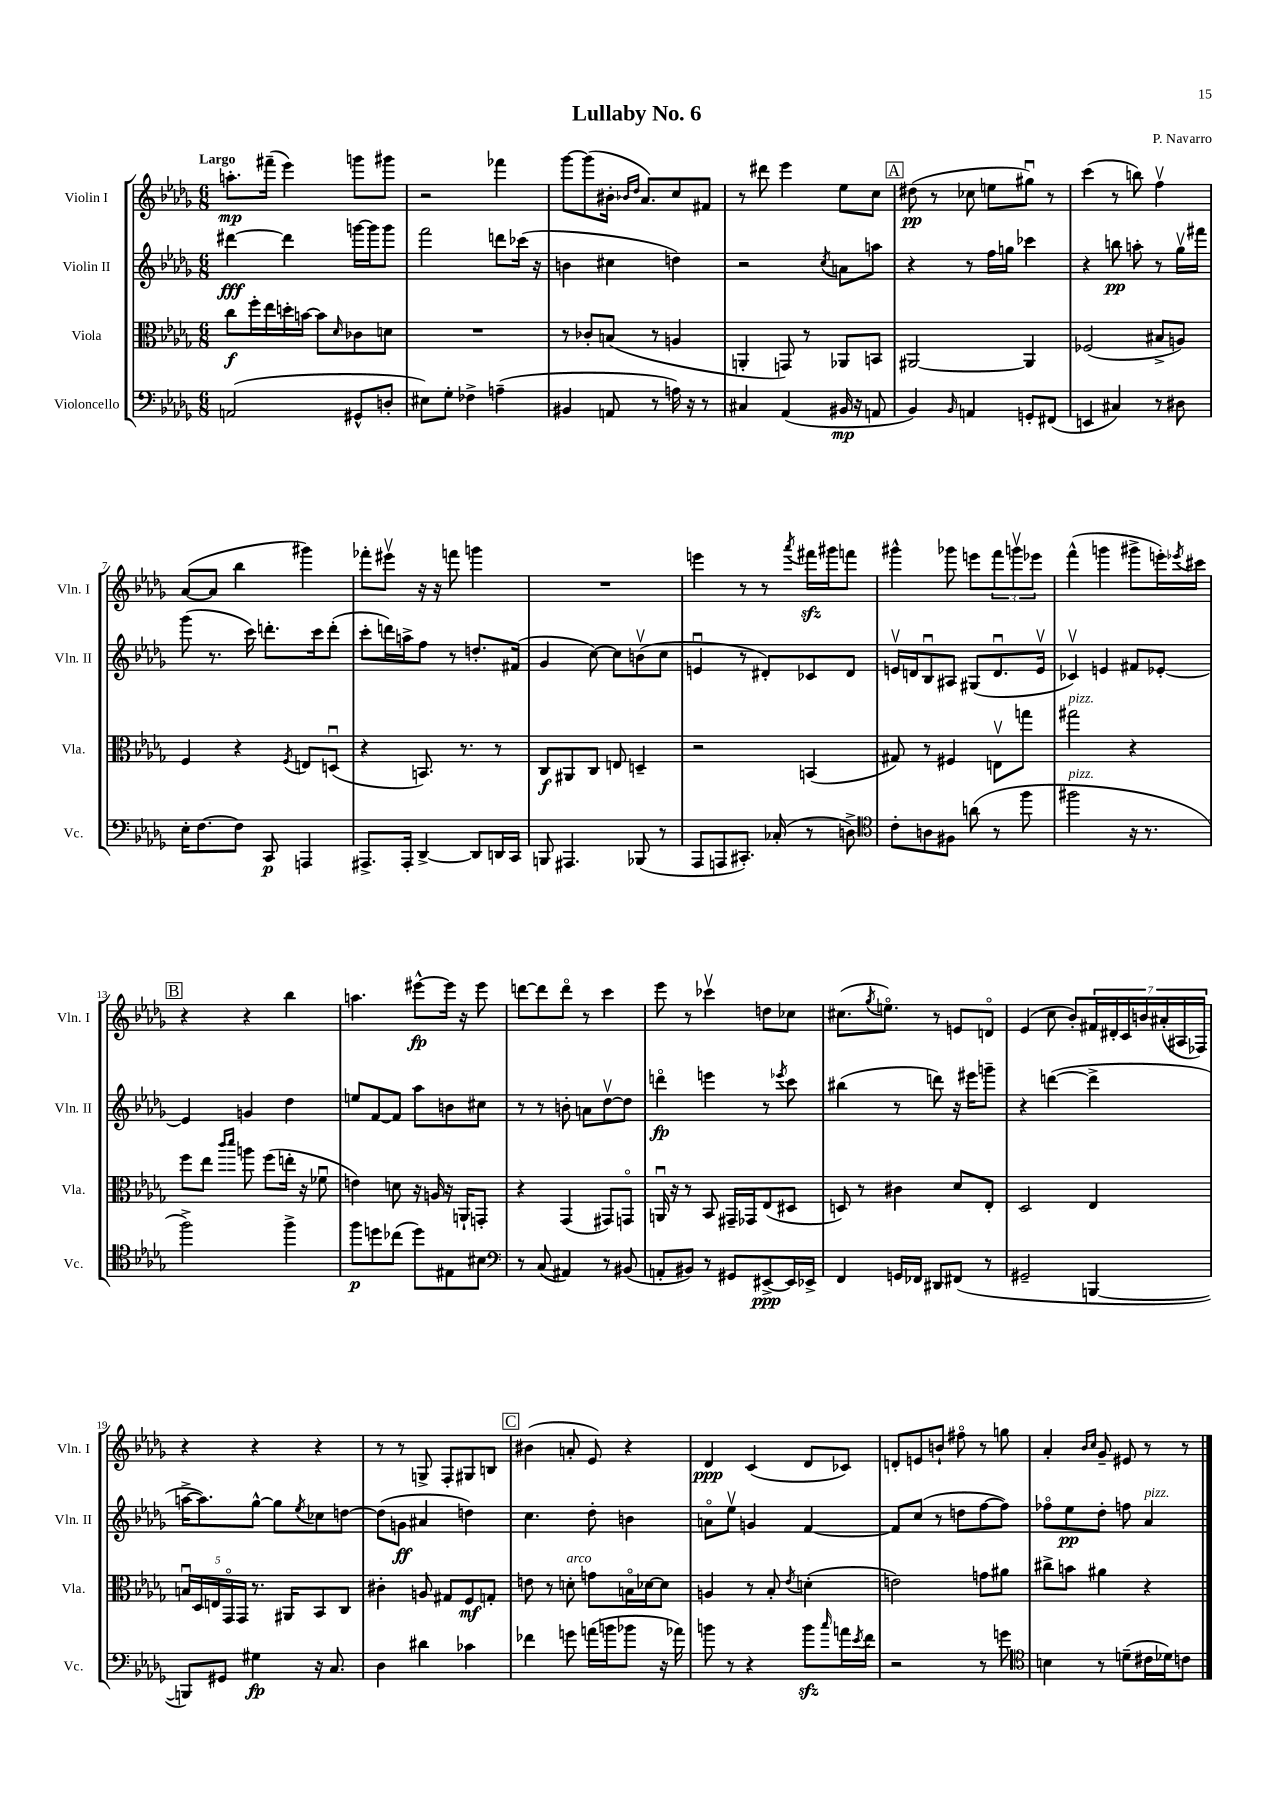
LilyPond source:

\header { title = "Lullaby No. 6" composer = "P. Navarro" }
<<
\new StaffGroup <<
\new Staff = "s0" \with { instrumentName = "Violin I" shortInstrumentName = "Vln. I" } {
    \clef treble \key des \major \numericTimeSignature \time 6/8 \tempo "Largo"
    a''8.-.\mp fis'''16--( ees'''4) g'''8 gis'''8 |
    r2 fes'''4 |
    ges'''8~ ges'''8( bis'16-. \grace { bes'16 des''16 } aes'8.) c''8 fis'8 |
    r8 dis'''8 ees'''4 ees''8 c''8 |
    \mark \markup { \box "A" } dis''8\pp( r8 ces''8 e''8 gis''8\downbow) r8 |
    c'''4( r8 b''8) f''4\upbow |
    aes'8~( aes'8 bes''4 gis'''4) |
    fes'''8-. eis'''8\upbow r16 r16 f'''8 g'''4 |
    R2. |
    e'''4 r8 r8 \acciaccatura { aes'''8 } fis'''16\sfz gis'''16 f'''8 |
    gis'''4-^ ges'''8 e'''8 \tuplet 3/2 { f'''8 g'''8\upbow ees'''8 } |
    f'''4-^( g'''4 gis'''8-> e'''16-.) \acciaccatura { ees'''8 } cis'''16 |
    \mark \markup { \box "B" } r4 r4 bes''4 |
    a''4. eis'''8~-^\fp eis'''16 r16 eis'''8 |
    d'''8~ d'''8 d'''8\flageolet r8 c'''4 |
    ees'''8 r8 ces'''4\upbow d''8 ces''8 |
    cis''8.( \acciaccatura { ges''8 } e''8.\flageolet) r8 e'8 d'8\flageolet |
    ees'4( c''8 bes'8-.) \tuplet 7/4 { fis'16 dis'16-. c'16 b'16 ais'16-.( ais16 fes16) } |
    r4 r4 r4 |
    r8 r8 g8-> f8-. gis8 b8 |
    \mark \markup { \box "C" } bis'4( a'8-. ees'8) r4 |
    des'4\ppp c'4( des'8 ces'8) |
    d'8-. e'8 b'8-! fis''8\flageolet r8 g''8 |
    aes'4-. \grace { bes'16 c''16 } ges'8-- eis'8 r8 r8 \bar "|." |
}
\new Staff = "s1" \with { instrumentName = "Violin II" shortInstrumentName = "Vln. II" } {
    \clef treble \key des \major \numericTimeSignature \time 6/8
    dis'''4~\fff dis'''4 g'''16~ g'''16 g'''8 |
    f'''2 d'''8 ces'''16( r16 |
    b'4 cis''4 d''4) |
    r2 \acciaccatura { c''8 } a'8 a''8 |
    \mark \markup { \box "A" } r4 r8 f''16 g''16 ces'''4 |
    r4 b''8\pp a''8-. r8 ges''16\upbow fis'''16 |
    ges'''8( r8. c'''16) d'''8.-. c'''16 d'''8-.( |
    c'''8-. d'''16) a''16-> f''8 r8 d''8.-. fis'16( |
    ges'4 c''8~) c''8 b'8\upbow( c''8 |
    e'4\downbow r8 dis'8-.) ces'8 dis'8 |
    e'16\upbow d'16 bes8\downbow ais8 gis8( d'8.\downbow e'16\upbow |
    ces'4\upbow) e'4 fis'8 ees'8~-. |
    \mark \markup { \box "B" } ees'4 g'4 des''4 |
    e''8 f'8~ f'8 aes''8 b'8 cis''8 |
    r8 r8 b'8-. a'8 des''8~\upbow des''8 |
    d'''4\flageolet\fp e'''4 r8 \acciaccatura { ees'''8 } c'''8 |
    bis''4( r8 d'''8) r16 eis'''16 g'''8-- |
    r4 d'''4~( d'''4-> |
    a''16~-> a''8.) ges''8~-^ ges''8 \acciaccatura { ees''8 } ces''8 d''8~ |
    d''8( g'8\ff ais'4 d''4) |
    \mark \markup { \box "C" } c''4. des''8-. b'4 |
    a'8\flageolet ees''8\upbow g'4 f'4~ |
    f'8 c''8( r8 d''8 f''8~ f''8) |
    fes''8\flageolet ees''8\pp des''8-. f''8 aes'4^\markup { \italic "pizz." } \bar "|." |
}
\new Staff = "s2" \with { instrumentName = "Viola" shortInstrumentName = "Vla." } {
    \clef alto \key des \major \numericTimeSignature \time 6/8
    c''8\f f''16-. ees''16 d''16-. b'16~ b'8 \grace { des'16 } ces'8 d'8 |
    R2. |
    r8 ces'8-. b8( r8 a4 |
    a,4-. g,8) r8 aes,8 b,8 |
    \mark \markup { \box "A" } ais,2~ ais,4 |
    fes2( bis8-> a8) |
    f4 r4 \acciaccatura { f8 } e8 d8\downbow( |
    r4 b,8.) r8. r8 |
    c8\f ais,8 c8 e8 d4-- |
    r2 b,4( |
    gis8) r8 fis4 e8\upbow g''8 |
    gis''2^\markup { \italic "pizz." } r4 |
    \mark \markup { \box "B" } f''8 ees''8 \grace { c'''16 des'''16 } a''8 f''8( e''16-. r16 fes'8\downbow |
    e'4) d'8 r16 a16 r16 a,16-! g,8-. |
    r4 ges,4( gis,8) g,8\flageolet |
    a,16\downbow r16 r8 bes,8 gis,16-- ges,16 ees8( dis8 |
    d8) r8 cis'4 des'8 ees8-. |
    des2 ees4 |
    \tuplet 5/4 { b16\downbow des16 e16 ges,16\flageolet ges,16 } r8. ais,16 bes,8 c8 |
    cis'4-. a8 gis8 f8\mf g8-. |
    \mark \markup { \box "C" } e'8 r8 d'8-.^\markup { \italic "arco" } g'8 b16\flageolet des'16~ des'8 |
    a4 r8 bes8-. \acciaccatura { ees'8 } d'4-.( |
    e'2) g'8 ais'8 |
    cis''8-> b'8 ais'4 r4 \bar "|." |
}
\new Staff = "s3" \with { instrumentName = "Violoncello" shortInstrumentName = "Vc." } {
    \clef bass \key des \major \numericTimeSignature \time 6/8
    a,2( gis,8-^ d8-. |
    eis8) ges8-. fes4-> a4--( |
    bis,4 a,8 r8 a16) r16 r8 |
    cis4 aes,4( bis,16\mp r16 a,8 |
    \mark \markup { \box "A" } bes,4) \grace { bes,16 } a,4 g,8-. fis,8( |
    e,4 cis4) r8 dis8 |
    ees16-. f8.~ f8 c,8\p a,,4 |
    ais,,8.-> ais,,16-. des,4~-> des,8 d,16 c,16 |
    b,,8 ais,,4. bes,,8( r8 |
    aes,,8 a,,8 cis,8.-.) ces16-.( r8 d8->) |
    \clef tenor c'8-. a8 fis8 a'8( r8 f''8 |
    fis''2^\markup { \italic "pizz." } r16 r8. |
    \mark \markup { \box "B" } f''2->) f''4-> |
    f''8\p d''8 ces''8( d''8) eis8 bis8 |
    \clef bass r8 c8( ais,4) r8 bis,8( |
    a,8-. bis,8) r8 gis,8 eis,8~->\ppp eis,16 ees,16-> |
    f,4 g,16 fes,16 dis,8 fis,8( r8 |
    gis,2-- b,,4~ |
    b,,8) gis,8 gis4\fp r16 c8. |
    des4 dis'4 ces'4 |
    \mark \markup { \box "C" } fes'4 g'8 a'16( b'16 bes'8 r16 aes'16) |
    b'8 r8 r4 b'8\sfz \grace { c''16 } a'16 \acciaccatura { ees'8 } f'16 |
    r2 r8 g'8 |
    \clef tenor b4 r8 d'8--( cis'16 des'16) c'8 \bar "|." |
}
>>
>>
